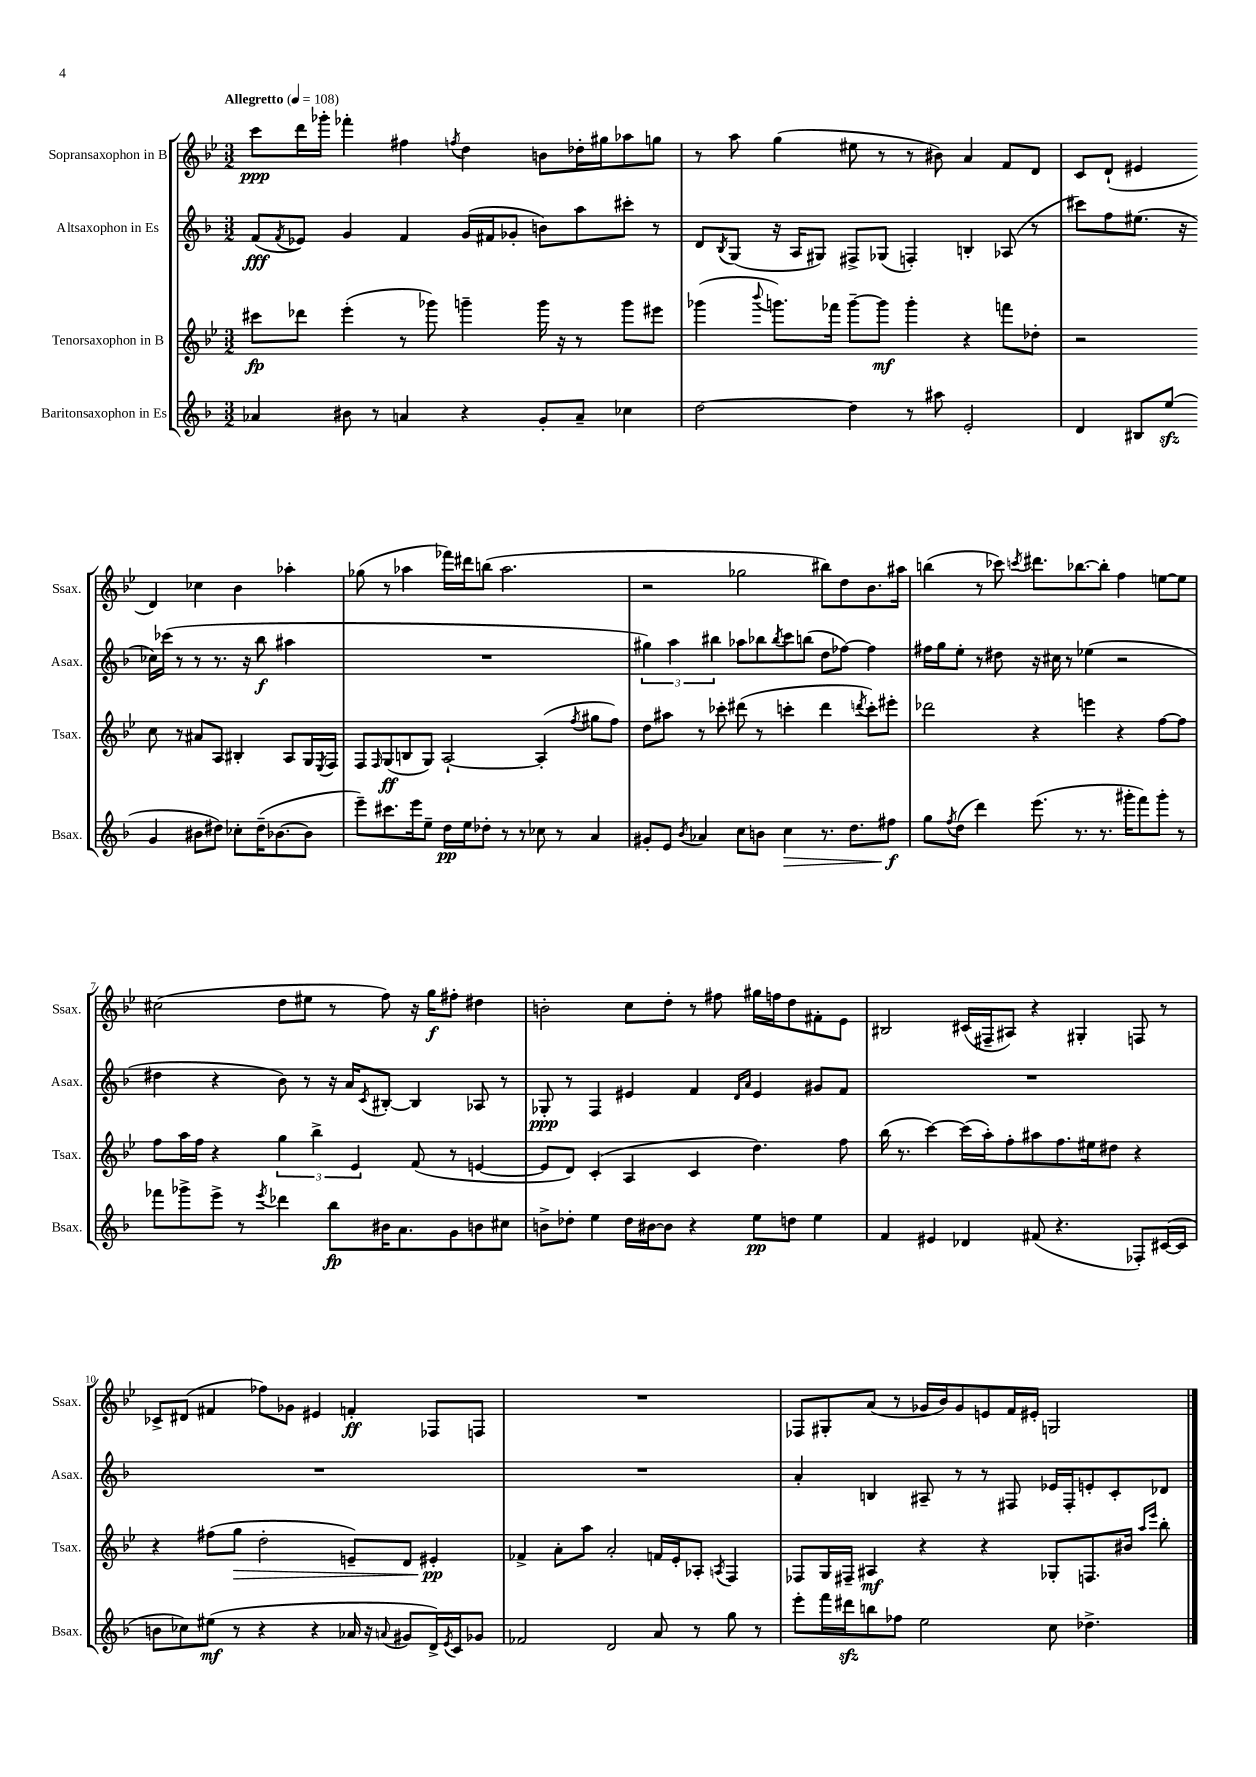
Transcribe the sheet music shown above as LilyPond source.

<<
\new StaffGroup <<
\new Staff = "s0" \with { instrumentName = "Sopransaxophon in B" shortInstrumentName = "Ssax." } {
    \clef treble \key bes \major \numericTimeSignature \time 3/2 \tempo "Allegretto" 4 = 108
    c'''8\ppp d'''16 ges'''16-. fes'''4-. fis''4 \acciaccatura { f''8 } d''4 b'8 des''16-. gis''16 aes''8 g''8 |
    r8 a''8 g''4( eis''8 r8 r8 bis'8) a'4 f'8 d'8 |
    c'8 d'8-!( eis'4 d'4) ces''4 bes'4 aes''4-. |
    ges''8( r8 aes''4 fes'''16) dis'''16 b''8( aes''2. |
    r2 ges''2 bis''8) d''8 bes'8. ais''16 |
    b''4( r8 ces'''8) \acciaccatura { c'''8 } dis'''8. bes''8.~ bes''8-. f''4 e''8~ e''8 |
    cis''2( d''8 eis''8 r8 f''8) r16 g''16\f fis''8-. dis''4 |
    b'2-. c''8 d''8-. r8 fis''8 gis''16 f''16 d''8 fis'8-. ees'8 |
    bis2 cis'16( fis16-- ais8) r4 gis4-. f8 r8 |
    ces'8-> dis'8( fis'4 fes''8) ges'8 eis'4 f'4-.\ff fes8 f8 |
    R1. |
    fes8 gis8-. a'8( r8 ges'16 bes'16) ges'8 e'8 f'16 eis'16-. g2 \bar "|." |
}
\new Staff = "s1" \with { instrumentName = "Altsaxophon in Es" shortInstrumentName = "Asax." } {
    \clef treble \key f \major \numericTimeSignature \time 3/2
    f'8\fff( \acciaccatura { f'8 } ees'8) g'4 f'4 g'16( fis'16 ges'8-. b'8) a''8 cis'''8-. r8 |
    d'8 \acciaccatura { bes8 } g8( r16 a16 gis8) fis8-> ges8( f4-.) b4-. aes8( r8 |
    cis'''8) f''8 eis''8.( r16 ces''16) ces'''16( r8 r8 r8. r16 bes''8\f ais''4 |
    R1. |
    \tuplet 3/2 { gis''4) a''4 bis''4 } aes''8 bes''8 \acciaccatura { bes''8 } c'''8 b''8( d''8 fes''8~) fes''4 |
    fis''16 g''16 e''8-. r8 dis''8 r16 cis''16 r8 ees''4( r2 |
    dis''4 r4 bes'8) r8 r16 a'16 \acciaccatura { c'8 } bis8~-. bis4 aes8 r8 |
    ges8-.\ppp r8 f4 eis'4 f'4 \grace { d'16 a'16 } eis'4 gis'8 f'8 |
    R1. |
    R1. |
    R1. |
    a'4-. b4 ais8-- r8 r8 fis8 ees'16 fis16-. e'8-. c'8-. des'8 \bar "|." |
}
\new Staff = "s2" \with { instrumentName = "Tenorsaxophon in B" shortInstrumentName = "Tsax." } {
    \clef treble \key bes \major \numericTimeSignature \time 3/2
    cis'''8\fp des'''8 ees'''4-.( r8 ges'''8) g'''4-- g'''16 r16 r8 g'''8 eis'''8 |
    ges'''4( \appoggiatura { bes'''8 } g'''8.) fes'''16 g'''8~-- g'''8\mf g'''4-. r4 f'''8 des''8-. |
    r2 c''8 r8 ais'8 a8 bis4-. a8 g16 \acciaccatura { ees8 } f16 |
    f8 \grace { f16 } g8\ff( b8 g8) a2~-! a4-.( \acciaccatura { f''8 } gis''8 f''8) |
    d''8 ais''8 r8 ces'''8-. dis'''8( r8 c'''4-. dis'''4 \acciaccatura { d'''8 } c'''8-.) eis'''8-. |
    des'''2 r4 e'''4 r4 f''8~ f''8 |
    f''8 a''16 f''16 r4 \tuplet 3/2 { g''4 bes''4-> ees'4 } f'8( r8 e'4~ |
    e'8 d'8) c'4-.( a4 c'4 d''4.) f''8 |
    bes''16( r8. c'''4~) c'''16( a''16-.) f''8-. ais''8 f''8. eis''16 dis''8 r4 |
    r4 fis''8( g''8\> d''2-. e'8--) d'8 eis'4-.\pp\! |
    fes'4-> a'8-. a''8 a'2-. f'16 ees'16-. aes8-. \acciaccatura { a8 } f4 |
    fes8 g16 fis16-- ais4\mf r4 r4 ges8-. f8. bis'16 \grace { a''16 ees'''16 } bes''8-. \bar "|." |
}
\new Staff = "s3" \with { instrumentName = "Baritonsaxophon in Es" shortInstrumentName = "Bsax." } {
    \clef treble \key f \major \numericTimeSignature \time 3/2
    aes'4 bis'8 r8 a'4 r4 g'8-. a'8-- ces''4 |
    d''2~ d''4 r8 ais''8 e'2-. |
    d'4 bis8 e''8\sfz( g'4 bis'8 dis''8) ces''8-. dis''16--( bes'8.~ bes'8 |
    e'''8--) cis'''8. e'''16 e''8-- d''16\pp e''16 des''8-. r8 r8 ces''8 r8 a'4 |
    gis'8-. e'8 \acciaccatura { bes'8 } aes'4 c''8 b'8 c''4\> r8. d''8. fis''8\f\! |
    g''8 \acciaccatura { f''8 } d''8( d'''4) e'''8.( r8. r8. gis'''16-. f'''8) gis'''8-. r8 |
    fes'''8 ges'''8-> e'''8-> r8 \acciaccatura { e'''8 } des'''4 bes''8\fp bis'16 a'8. g'8 b'8 cis''8 |
    b'8-> des''8-. e''4 des''16 bis'16~ bis'8 r4 e''8\pp d''8 e''4 |
    f'4 eis'4 des'4 fis'8( r4. fes8-.) cis'16~( cis'16 |
    b'8 ces''8) eis''8\mf( r8 r4 r4 aes'16 r16 \appoggiatura { a'8 } gis'8 d'16->) \acciaccatura { e'8 } c'16 ges'8 |
    fes'2 d'2 a'8 r8 g''8 r8 |
    e'''8-. f'''16 dis'''16\sfz b''8 fes''8 e''2 c''8 des''4.-> \bar "|." |
}
>>
>>
